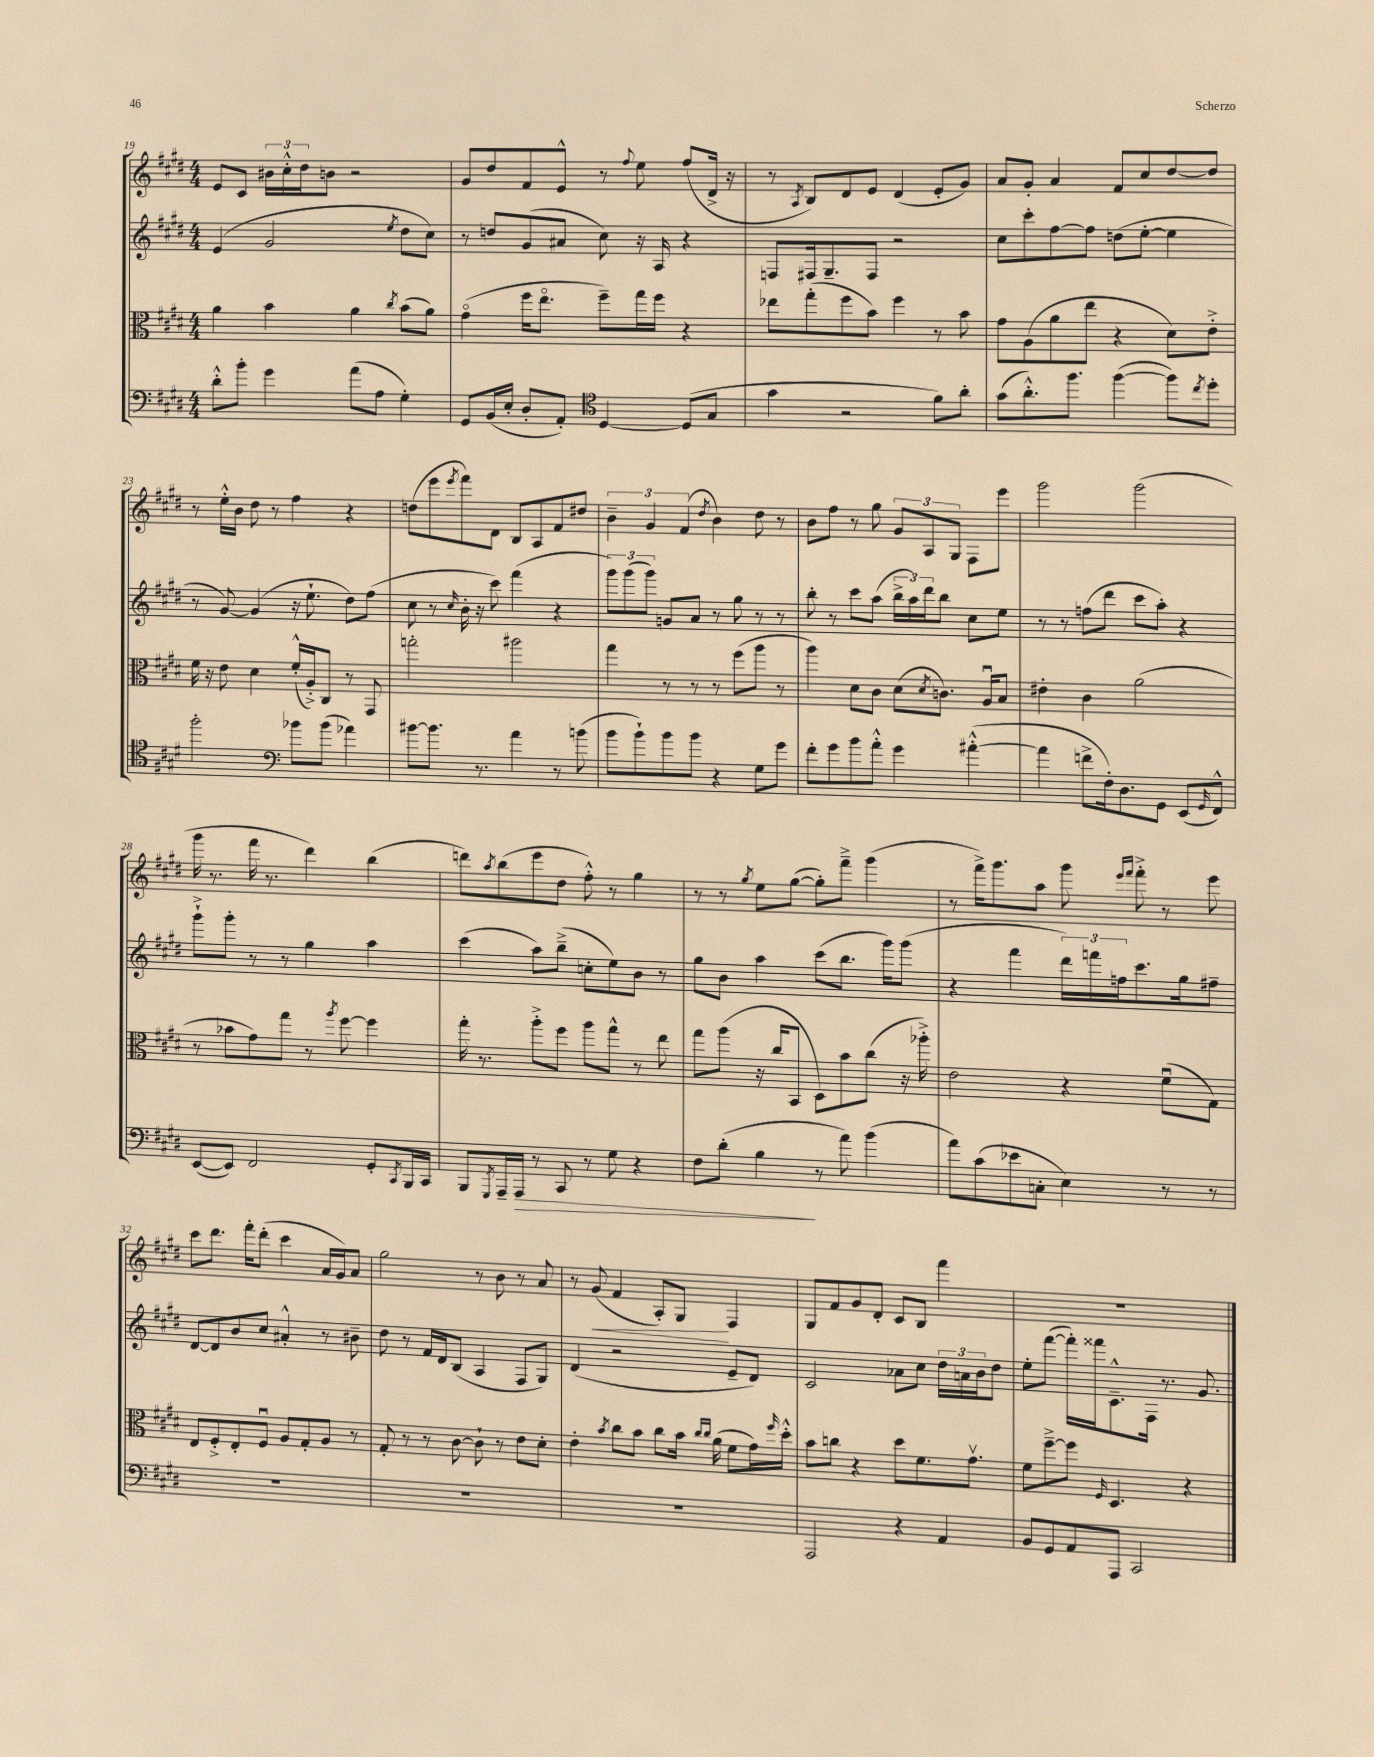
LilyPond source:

<<
\new StaffGroup <<
\new Staff = "s0" {
    \clef treble \key e \major \numericTimeSignature \time 4/4
    e'8 cis'8 \tuplet 3/2 { bis'16 cis''16-.-^ dis''16 } b'8 r2 |
    gis'8 dis''8 fis'8 e'8-^ r8 \appoggiatura { fis''8 } e''8 fis''8( dis'16-> r16 |
    r8 \acciaccatura { a8 } b8) dis'8 e'8 dis'4( e'8-. gis'8) |
    a'8 gis'8-. a'4 fis'8 cis''8 dis''8~ dis''8 |
    r8 e''16-.-^ b'16 dis''8 r8 fis''4 r4 |
    d''8( e'''8 \acciaccatura { e'''8 } fis'''8) dis'8 b8 a8 fis'8 dis''8 |
    \tuplet 3/2 { b'4-- gis'4 fis'4( } \acciaccatura { dis''8 } b'4) dis''8 r8 |
    b'8 fis''8 r8 gis''8 \tuplet 3/2 { gis'8 a8 gis8 } fis8 e'''8 |
    gis'''2 gis'''2( |
    gis'''16 r8. fis'''16 r8. dis'''4) b''4( |
    d'''8) \acciaccatura { a''8 } b''8( e'''8 dis''8 fis''8-.-^) r8 gis''4 |
    r8 r8 \acciaccatura { gis''8 } e''8 gis''8~( gis''8-.) fis'''8---> gis'''4( |
    r8 fis'''16->) gis'''8. a''8 gis'''8 \grace { e'''16 fis'''16 } fis'''8-.-> r8 e'''8 |
    cis'''8 dis'''8. fis'''16-. dis'''8-.( cis'''4 a'16 gis'16) a'8 |
    gis''2 r8 b'8 r8 a'8 |
    r8 gis'8\<( fis'4 a8-.) gis8\! fis4 |
    gis8 fis'8 gis'8 dis'8-. cis'8 b8 fis'''4 |
    R1 \bar "|." |
}
\new Staff = "s1" {
    \clef treble \key e \major \numericTimeSignature \time 4/4
    e'4( gis'2 \acciaccatura { e''8 } dis''8 cis''8) |
    r8 d''8 gis'8( ais'8 cis''8) r16 a16 r4 |
    f8 fis16 gis8.-- fis8 r2 |
    cis''8 cis'''8-. fis''8~ fis''8 d''8( e''8~-. e''4 |
    r8 gis'8~) gis'4( r16 e''8.-! dis''8) fis''8( |
    cis''8 r8 \grace { cis''16 } b'16-. r16 cis'''8) fis'''4( r4 |
    \tuplet 3/2 { gis'''8) gis'''8( gis'''8) } g'8 a'8 r8 gis''8 r8 r8 |
    b''8-. r8 cis'''8 a''8( \tuplet 3/2 { b''16-> a''16) dis'''16 } b''8 cis''8 e''8 |
    r8 r8 f''8( dis'''8 cis'''8 a''8-.) r4 |
    gis'''8-!-> gis'''8-. r8 r8 gis''4 a''4 |
    cis'''4( a''8) b''8--->( c''8-. e''8) b'8 r8 |
    gis''8 b'8 a''4 cis'''8( b''8. gis'''16) gis'''8( |
    r4 fis'''4 \tuplet 3/2 { dis'''16) f'''16 f''16 } cis'''8. gis''16 fis''8-- |
    dis'8~ dis'8 b'8 cis''8 ais'4-.-^ r8 bis'8-- |
    dis''8 r8 fis'16 dis'16 b8( a4 fis8 gis8) |
    dis'4( r2 e'8-- dis'8) |
    cis'2 aes'8 cis''8 \tuplet 3/2 { dis''16 a'16 b'16 } dis''8 |
    e''8-. fis'''8~( fis'''16-.) fisis'''16 cis'8.---^ fis16 r8. gis'8. \bar "|." |
}
\new Staff = "s2" {
    \clef alto \key e \major \numericTimeSignature \time 4/4
    a'4 b'4 a'4 \acciaccatura { cis''8 } b'8( a'8) |
    gis'4\flageolet( fis''16 e''8.\flageolet fis''8--) gis''16 fis''16 r4 |
    ees''8 gis''8-.( fis''8 b'8) fis''4 r8 b'8 |
    gis'8 a8( a'8 e''8 r4 dis'8) e'8-.-> |
    fis'16 r16 e'8 dis'4 fis'16-.-^( a16-.->) cis8 r8 gis,8 |
    g''2-. ais''2 |
    gis''4 r8 r8 r8 fis''8( a''8 r8 |
    a''4) dis'8 cis'8 dis'8( \acciaccatura { dis'8 } c'8.) a16\downbow b8 |
    eis'4-. cis'4 a'2( |
    r8 bes'8 gis'8) gis''8 r8 \acciaccatura { a''8 } fis''8~ fis''4 |
    gis''16-. r8. a''8-.-> fis''8 a''8 gis''8-^ r8 e''8 |
    gis''8 a''8( r16 cis''16 b,8 dis8) b'8 cis''8( r16 aes''16-.->) |
    e'2 r4 fis'8\downbow( gis8) |
    e8 fis8-.-> e8-. fis8\downbow a8 gis8-. a8 r8 |
    gis8-. r8 r8 cis'8~ cis'8-! r8 e'8 dis'8-. |
    e'4-. \acciaccatura { b'8 } cis''8 b'8 cis''8 b'16 \grace { cis''16 cis''16 } a'16( fis'8 gis'16) \grace { fis''16 } dis''16-.-^ |
    b'8 c''8 r4 dis''8 fis'8. gis'8.\upbow |
    fis'8 fis''8~---> fis''8 \grace { fis16 } dis4. r4 \bar "|." |
}
\new Staff = "s3" {
    \clef bass \key e \major \numericTimeSignature \time 4/4
    dis'8-.-^ b'8-. gis'4 a'8( a8 gis4-.) |
    gis,8 b,16( e16-. dis8-. a,8-.) \clef tenor dis4~ dis8( gis8 |
    gis'4 r2 fis'8) a'8-. |
    gis'8( a'8.-.-^) fis''8. fis''4~( fis''8) \acciaccatura { cis''8 } dis''8-. |
    fis''2-. \clef bass bes'8 bes'8( aes'4) |
    bis'8~ bis'8. r8. a'4 r8 b'8( |
    b'8 b'8-!) b'8 b'8 r4 gis8 gis'8 |
    fis'8-. gis'8 b'8 a'8-.-^ gis'4 ais'4~-.-^( |
    ais'4 f'8-> fis16-.) dis8. gis,8 e,8( \grace { gis,16 } fis,8-^) |
    e,8~( e,8) fis,2 gis,8-. \acciaccatura { cis,8 } b,,16 cis,16 |
    b,,8 \acciaccatura { gis,,8 } a,,16-- a,,16\> r8 cis,8 r8 gis8 r4 |
    fis8 dis'8-.( b4\! r8 a'8) b'4( |
    a'8) cis'8( ees'8 c8-. e4) r8 r8 |
    R1 |
    R1 |
    R1 |
    a,,2 r4 a,4 |
    b,8 gis,8 a,8 a,,8 cis,2 \bar "|." |
}
>>
>>
\layout { \context { \Score currentBarNumber = #19 } }
